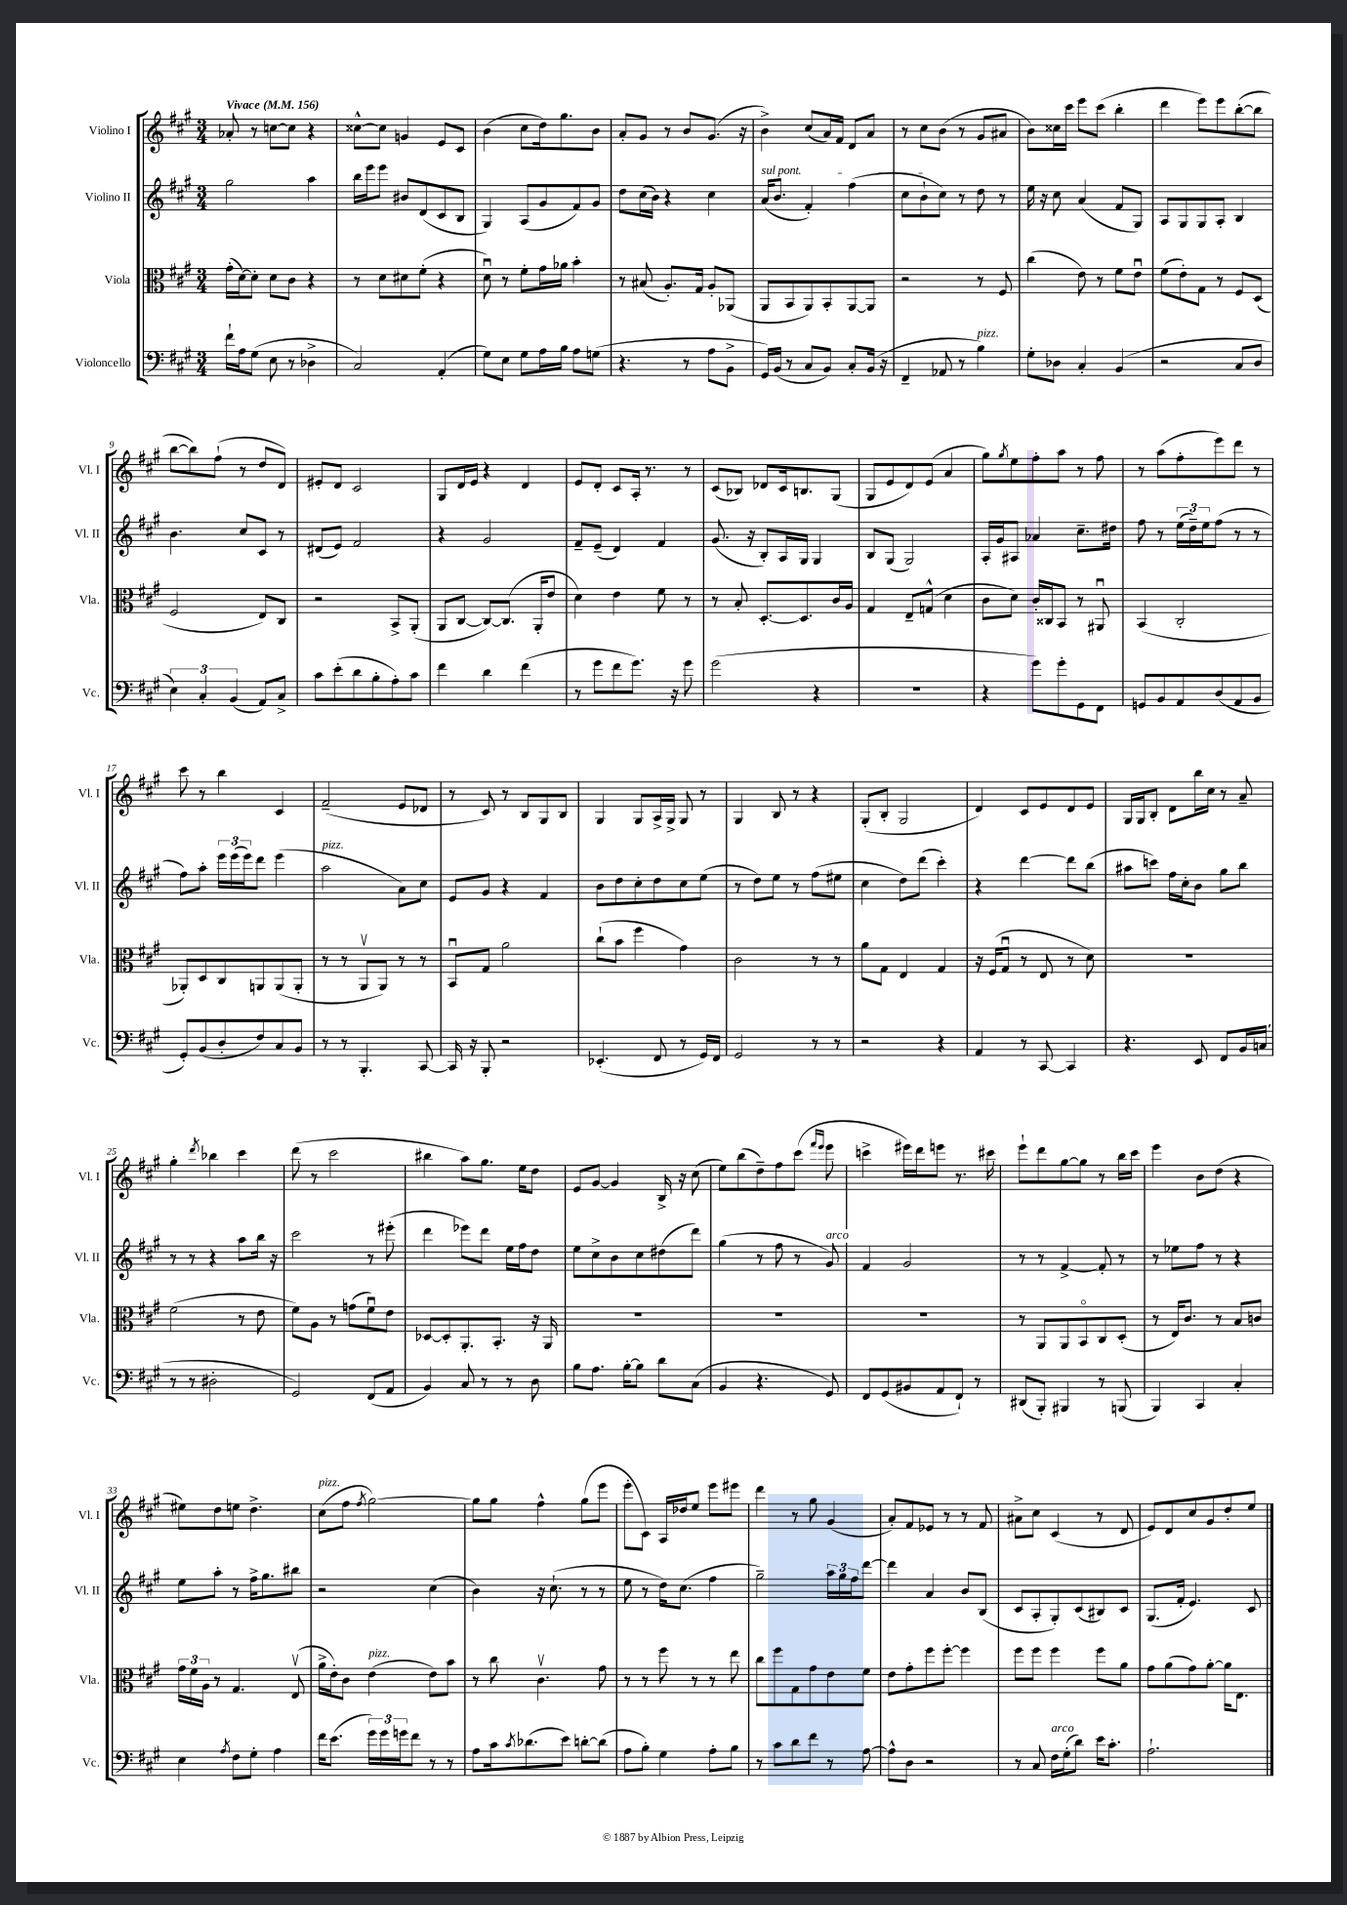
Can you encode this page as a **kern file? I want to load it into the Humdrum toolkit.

**kern	**kern	**kern	**kern
*part4	*part3	*part2	*part1
*staff4	*staff3	*staff2	*staff1
*I"Violoncello	*I"Viola	*I"Violino II	*I"Violino I
*I'Vc.	*I'Vla.	*I'Vl. II	*I'Vl. I
*clefF4	*clefC3	*clefG2	*clefG2
*k[f#c#g#]	*k[f#c#g#]	*k[f#c#g#]	*k[f#c#g#]
*M3/4	*M3/4	*M3/4	*M3/4
*MM156	*MM156	*MM156	*MM156
=1	=1	=1	=1
!	!	!	!LO:TX:a:B:t=Vivace
16f#`\LL	(16g#'\LL	2gg#\	8a-X'/
16A\J	[16d\J)	.	.
(8G#\J	8d'\J]	.	8r
8E\	8d\L	.	[8ccn\L
8r	8c#\J	.	8cc\J]
4D-X^\	4r	4aa\	4r
=2	=2	=2	=2
2C#/)	8r	16bb\LL	[8cc##X^^\L
.	.	16eee\J	.
.	8d\L	8eee\J	8cc##\J]
.	8d#X\	8b#X/L	4gn/
.	(8f#'\J	(8d/	.
(4AA'/	4r	8c#/	8e/L
.	.	8B/J	8c#/J
=3	=3	=3	=3
8G#\L)	8du\)	4G#/)	(4b\
8E\J	8r	.	.
8G#\L	8f#'\L	(8A/L	8cc#\L
16A\L	16g#\L	8g#/	16dd\k)
16B\JJ	16a-X\JJ	.	8.gg#\
8A\L	4b'\	8f#/)	.
(8Gn\J	.	8g#/J	8b\J
=4	=4	=4	=4
4.r	8r	8dd\L	8a'/L
.	(8B#X/	(16cc#\L	8g#/J
.	.	16b\JJ)	.
.	8.A'/L)	4r	8r
8r	.	.	8b/L
.	16G#/Jk	.	.
8A\L	8A'/L	4cc#\	(8.g#/J
8BB^\J	(8AA-X/J	.	.
.	.	.	16r
=5	=5	=5	=5
!	!	!LO:TX:a:i:t=sul pont.	!
16GG#/LL)	8AA/L	(16a/KL	4b^\)
(16BB/JJ	.	8.b/J	.
8r	8BB/	.	.
8C#/L	8AA/)	4f#'/)	(8cc#/L
8BB/J)	8BB'/	.	16a/L)
.	.	.	16f#/JJ
8C#'/L	[8AA/	(4ff#\	8d/L
(16BB/Jk	8AA/J]	.	8a/J
16r	.	.	.
=6	=6	=6	=6
4FF#~/	2r	8cc#\L	8r
.	.	8b`\	8cc#\L
8AA-X/	.	8cc#\J)	(8b\J
8r	.	8r	8r
!LO:TX:a:i:t=pizz.	!	!	!
4B\)	8r	8dd\	8g#/L
.	8F#/	8r	8a#X/J
=7	=7	=7	=7
8G#'\L	(4cc#\	16ee\	8b\L)
.	.	16r	.
8D-X\J	.	8cc#\	16cc##X\L
.	.	.	16ccc#\JJ
4C#'/	8e\)	(4a/	8eee\L
.	8r	.	(8ccc#\J
(4BB/	8f#\L	8f#/L	4bb'\
.	8eu\J	8G#/J)	.
=8	=8	=8	=8
2r	(8f#\L	8A/L	4ddd\
.	8e'\)	8G#/	.
.	8G#\J	8G#/	8eee\L)
.	8r	8A'/J	8eee\
8C#/L	8F#/L	4B/	([8bb'\
8D/J	(8D/J	.	8bb\J]
!!LO:LB:g=z
=9	=9	=9	=9
6E\)	2F#/	4.b\	[8bb\L
.	.	.	8bb\])
6C#'/	.	.	.
.	.	.	(8ff#`\J
(6BB/	.	.	.
.	.	8cc#/L	8r
8AA/L)	8E/L)	8c#/J	8dd/L
8C#^/J	8C#/J	8r	8d/J)
=10	=10	=10	=10
8c#\L	2r	(8d#X/L	8e#X'/L
(8e'\	.	8e/J)	8d/J
8d\	.	2f#/	2c#/
8B'\	.	.	.
8A'\)	8BB^/L	.	.
8c#\J	(8AA'/J	.	.
=11	=11	=11	=11
4f#\	8AA/L	4r	8G#/L
.	[8C#/J	.	16d/L
.	.	.	16e/JJ
4d\	8C#/L_)	2g#/	4r
.	(8.C#/J]	.	.
(4f#\	.	.	4d/
.	16AA'/KL	.	.
.	8e/J	.	.
=12	=12	=12	=12
8r	4d\)	8f#~/L	8e/L
8g#\L	.	(8e~/J	8d'/J
8f#\	4e\	4d/)	8c#/L
8.g#\J)	.	.	16A'/Jk
.	.	.	8.r
.	8f#\	4f#/	.
16r	.	.	.
8g#\	8r	.	8r
=13	=13	=13	=13
(2g#\	8r	(8.g#/	(8c#/L
.	8B'/	.	8B-X/J)
.	.	16r	.
.	[8.D'/L	8B'/L)	8d-X/L
.	.	16A/L	16c#/k
.	8.D/]	16G#/JJ	8.Bn/
4r	.	4G#/	.
.	16c#/L	.	(8G#/J
.	16A/JJ	.	.
=14	=14	=14	=14
2.r	4G#/	8B/L	8G#/L
.	.	(8G#/J	8e/
.	8E~/L	2G#/)	8d/)
.	(8Gn^^/J	.	(8e/J
.	4d\	.	4a/
=15	=15	=15	=15
4r	8c#\L	16A'/LL	8gg#\L)
.	.	16g#/J	.
.	.	.	8qgg#/
.	8d\J)	8A#X/J	8ee\
8g#\L)	16c#'/LL	4a-X/	8ff#'\
.	16C##X/J	.	.
8g#'\	8BB/J	.	8aa\J
8GG#\	8r	8.cc#~\L	8r
8FF#\J	8AA#Xu/	.	8ff#\
.	.	16dd#X\Jk	.
=16	=16	=16	=16
8GGn/L	(4BB/	8ff#\	8r
8BB/	.	8r	(8aa\L
8AA/	2C#'/	(24ee\LL	8ff#'\
.	.	24dd~\)	.
.	.	24ee\J	.
(8D/	.	(8ff#\J	8eee\)
8AA/	.	8r	8ddd\J
8BB/J	.	8r	8r
!!LO:LB:g=z
=17	=17	=17	=17
8GG#'/L)	8AA-X'/L)	8ff#\L)	8ccc#\
(8BB/	8D/	8aa'\J	8r
8D'/	8C#/	24eee\LL	4bb\
.	.	(24eee\	.
.	.	24eee\J)	.
8F#/)	8AAn/	8ddd\J	.
8C#/	(8AA/	(4eee\	4c#/
8BB/J	8AA'/J	.	.
=18	=18	=18	=18
!	!	!LO:TX:a:i:t=pizz.	!
8r	8r	2aa\	(2f#~/
8r	8r	.	.
4.BBB'/	8AAv/L	.	.
.	8AA/J)	.	.
.	8r	8a\L)	8e/L
[8CC#/	8r	8cc#\J	8d-X/J
=19	=19	=19	=19
16CC#/]	8BBu/L	8e/L	8r
16r	.	.	.
8BBB'/	8G#/J	8g#/J	8c#/)
2r	2a\	4r	8r
.	.	.	8B/L
.	.	4f#/	8G#/
.	.	.	8B/J
=20	=20	=20	=20
(4.EE-X'/	(8cc#`\L	8b\L	4G#/
.	8b\J	8dd\	.
.	4ff#\	8cc#'\	8G#/L
8FF#/	.	8dd\	16A^/L
.	.	.	16G#^/JJ
8r	4g#\)	8cc#\	8G#/
16GG#/LL)	.	(8ee\J	8r
16FF#/JJ	.	.	.
=21	=21	=21	=21
2GG#/	2c#\	8r	4G#/
.	.	8dd\L)	.
.	.	8ee\J	8B/
.	.	8r	8r
8r	8r	(8ff#\L	4r
8r	8r	8ee#X\J	.
=22	=22	=22	=22
2r	8a\L	4cc#\	(8G#'/L
.	8G#\J	.	8B'/J
.	4E/	8dd\L)	2G#/
.	.	(8ddd\J	.
4r	4G#/	4ccc#'\)	.
=23	=23	=23	=23
4AA/	16r	4r	4d/)
.	(16F#/KL	.	.
.	8G#u/J	.	.
8r	8r	[4ddd\	8c#/L
[8CC#/	8E/	.	8e/
4CC#/]	8r	8ddd\L]	8d/
.	8d\)	(8bb\J	8e/J
=24	=24	=24	=24
4.r	2.r	8aa#X\L	16G#/LL
.	.	.	16G#/J
.	.	8cccn\J)	8B'/J
.	.	16ff#\LL	8d\L
.	.	16cc#'\J	.
8EE/	.	8b\J	16bb\L
.	.	.	16cc#\JJ
8FF#/L	.	8gg#\L	8r
16BB/L	.	8bb\J	8a~/
(16Cn/JJ	.	.	.
!!LO:LB:g=z
=25	=25	=25	=25
8r	(2f#\	8r	4gg#'\
8r	.	8r	.
.	.	.	8qddd/
2D#X'\	.	4r	4bb-X\
.	8r	8aa\L	4ccc#\
.	8e\	16bb\Jk	.
.	.	16r	.
=26	=26	=26	=26
2GG#/)	8f#\L)	2ccc#\	(8ddd\
.	8A\J	.	8r
.	8r	.	2ccc#\
.	(8gn\L	.	.
(8FF#/L	8f#u\)	8r	.
8AA/J	8e\J	(8eee#X'\	.
=27	=27	=27	=27
4BB/)	[8D-X/L	4ddd\	4bb#X\
.	8D-'/]	.	.
8C#/	8.AA'/	8eee-X\L)	8aa\L)
8r	.	8ddd\J	8.gg#\J
.	8.BB'/J	.	.
8r	.	16ee\LL	.
.	.	16ff#\J	16ee\KL
8D\	16r	8dd\J	8dd\J
.	16AA/	.	.
=28	=28	=28	=28
8B\L	2.r	8ee\L	8e/L
8.A\J	.	8cc#^\	[8g#/J
.	.	8b\	4g#/]
[16B'\KL	.	.	.
8B\J]	.	8cc#\	.
8d\L	.	(8dd#X\	16B^/
.	.	.	16r
(8C#\J	.	8ddd\J)	(8cc#\
=29	=29	=29	=29
4BB/	2.r	(4gg#\	8ee\L)
.	.	.	(8bb\
4.r	.	8r	8dd~\)
.	.	8ff#\	8ff#\
.	.	8r	(8ccc#\J
.	.	.	16qqfff#/LL
.	.	.	16qqeee/JJ
!	!	!LO:TX:a:i:t=arco	!
8GG#/)	.	8g#/)	8eee\
=30	=30	=30	=30
8FF#/L	2.r	4f#/	4cccn^\
(8GG#/	.	.	.
8BB#X/	.	2g#/	16eee#X\LL)
.	.	.	16ddd\J
8AA/	.	.	8eeen\J
8FF#`/J)	.	.	8.r
8r	.	.	.
.	.	.	16ccc#X\
=31	=31	=31	=31
(8DD#X/L	8r	8r	8eee`\L
8BBB'/J)	8AA/L	8r	8ddd\
4BBB#X/	8AA/	[4f#^/	[8gg#\
.	8BB/	.	8gg#\J]
8r	8C#/	8f#'/]	8r
(8BBBn/	(8D'/J	8r	16bb\LL
.	.	.	16ccc#\JJ
=32	=32	=32	=32
4BBB/)	8r	8r	4eee\
.	16E/KL)	8ee-X\L	.
.	8.c#/J	.	.
4CC#/	.	8ff#\J	8b\L
.	8r	8r	(8dd\J
4C#'/	8B/L	4r	4r
.	8cn/J	.	.
!!LO:LB:g=z
=33	=33	=33	=33
4E\	24g#\LL	8ee\L	8ee#X\L)
.	24f#\	.	.
.	24A\JJ	.	.
.	8r	8aa'\J	8dd\
8qA/	.	.	.
8F#\L	4.G#/	8r	8een\J
8G#'\J	.	16ff#^\KL	4.dd^\
.	.	8.gg#\	.
4A\	.	.	.
.	(8Ev/	8bb#X\J	.
=34	=34	=34	=34
!	!	!	!LO:TX:a:i:t=pizz.
16f#\KL	16a^\LL	2r	(8cc#\L
(8.e\J	16e'\J)	.	.
.	8c#\J	.	8ff#\J
.	.	.	8qff#/
!	!LO:TX:a:i:t=pizz.	!	!
24g#\LL)	(4e\	.	[2gg#\)
24g#\	.	.	.
24gn\J	.	.	.
8f#\J	.	.	.
8r	8e\L)	(4cc#\	.
8r	8b\J	.	.
=35	=35	=35	=35
8A\L	8r	4b\)	8gg#\L]
16c#\k	8cc#\	.	8gg#\J
8qc#/	.	.	.
(8.d-X\	.	.	.
.	4.c#v\	16r	4ff#^^\
.	.	(8.cc#`\	.
8e\J)	.	.	.
[8dn'\L	.	8r	(8gg#\L
(8d\J]	8g#\	8r	8eee\J
=36	=36	=36	=36
8A\L	8r	8ee\	8eee'\L
8B'\J)	8r	8r	8c#\J)
4G#\	8ff#\	16dd\KL)	16A/LL
.	.	(8.cc#\J	16dd-X/J
.	8r	.	8ee/J
8A'\L	8r	4ff#\	8eee\L
8B\J	8ee\	.	8eee#X\J
=37	=37	=37	=37
8r	8cc#\L	2gg#~\)	4ddd\
8c#\L	8ff#\	.	.
8d\	8G#\	.	8r
8f#\J	8g#\	.	8gg#\
8r	8e\	24aa\LL	(4g#/
.	.	24gg#\	.
.	.	24ff#\J	.
[8A\	8f#\J	[8ddd\J	.
=38	=38	=38	=38
8A^^\L]	8e\L	4ddd\]	8a'/L)
8D\J	8g#'\	.	8f#/
2r	8ff#\	4a/	8e-X/J
.	[8ff#'\J	.	8r
.	4ff#\]	8b/L	8r
.	.	(8B/J	8f#/
=39	=39	=39	=39
8r	8ff#\L	8c#/L	8a#X^\L
8C#/	8ff#\J	8A'/	8cc#\J
!LO:TX:a:i:t=arco	!	!	!
16F#\LL	4ff#\	8G#'/)	(4c#/
(16G#'\J	.	.	.
8d\J)	.	(8c#/	.
16e\KL	8ff#\L	8B#X/)	8r
8.c#'\J	.	.	.
.	8a\J	8c#/J	8d/
=40	=40	=40	=40
2.A`\	8g#\L	(8.G#/L	8e/L)
.	(8a\	.	8d/
.	.	16f#'/Jk	.
.	8g#\)	4.e/)	8cc#/
.	[8a'\J	.	8g#/
.	16a\KL]	.	8dd'/
.	8.E\J	.	.
.	.	8c#/	8ee/J
==	==	==	==
*-	*-	*-	*-
